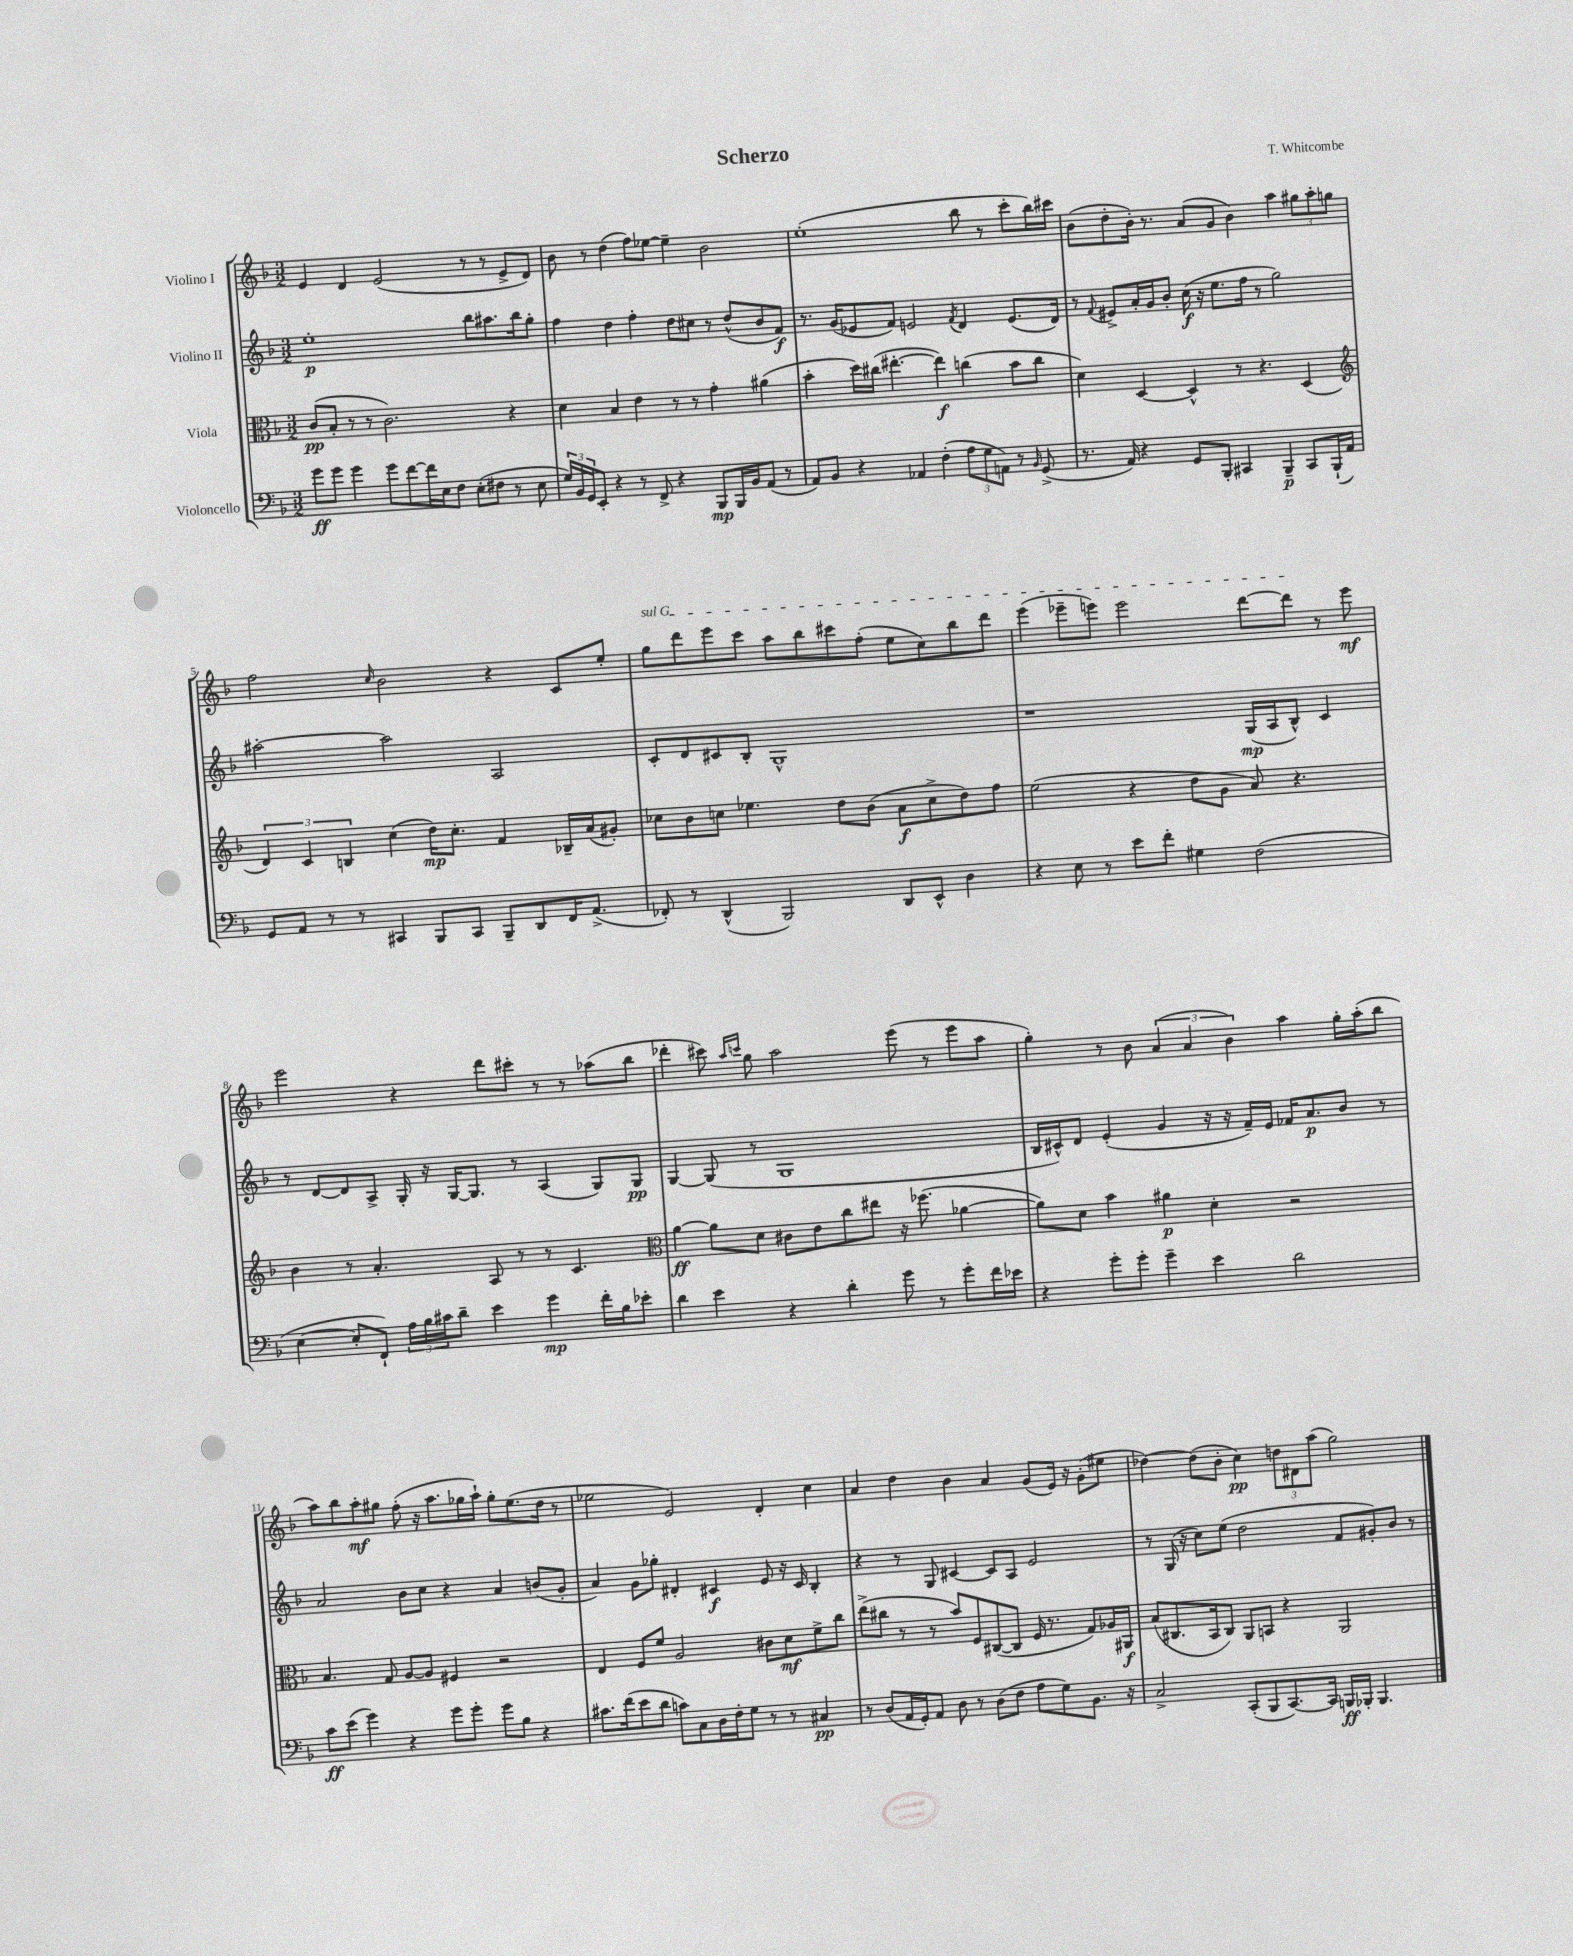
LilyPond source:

\header { title = "Scherzo" composer = "T. Whitcombe" }
<<
\new StaffGroup <<
\new Staff = "s0" \with { instrumentName = "Violino I" } {
    \clef treble \key f \major \numericTimeSignature \time 3/2
    e'4 d'4 e'2( r8 r8 e'8-> d'8) |
    bes'8 r8 d''4( f''8) ees''8~ ees''4-- bes'2 |
    e''1-.( bes''8 r8 c'''8-. bes''16) cis'''16 |
    bes'8( d''8-. bes'16-.) r8. a'8( g'8 bes'4) a''4 \tuplet 3/2 { gis''8 a''8-. g''8 } |
    f''2 \grace { c''16 } bes'2 r4 c'8 e''8-. |
    \once \override TextSpanner.bound-details.left.text = \markup { \italic "sul G" } g''8\startTextSpan d'''8 e'''8 c'''8 a''8 bes''8 cis'''8 f''8-.( e''8 c''8) bes''8 d'''8 |
    e'''4( ees'''8-- e'''8) e'''2 d'''8~ d'''8\stopTextSpan r8 e'''8\mf |
    e'''2 r4 d'''8 cis'''8-. r8 r8 aes''8( bes''8 |
    des'''4-. cis'''8) \grace { a''16 c'''16 } g''8 a''2 e'''8( r8 e'''8 a''8 |
    g''4-.) r8 bes'8 \tuplet 3/2 { a'4( a'4 bes'4) } a''4 g''16-. a''16-.( bes''8 |
    a''8) bes''8 a''8-.\mf gis''8 f''8-.( r16 a''8. ges''16 a''16-!) ges''8-. e''8.( d''16 r8 |
    ees''2 e'2) d'4-. c''4 |
    a'4 d''4 bes'4 a'4 g'8( e'16) r16 g'8-.( eis''8 |
    des''4~) des''8( bes'8-. c''4\pp) \tuplet 3/2 { d''8 dis'8 a''8( } g''2) \bar "|." |
}
\new Staff = "s1" \with { instrumentName = "Violino II" } {
    \clef treble \key f \major \numericTimeSignature \time 3/2
    e''1-.\p bes''8 ais''8. bes''16 g''8-. |
    f''4 d''4 f''4-. d''8 cis''8 r8 d''8-^( bes'8 f'8\f) |
    r8. g'16( ees'8 f'8) e'2 \acciaccatura { f'8 } d'4 e'8.( d'16) |
    r8 \appoggiatura { f'8 } eis'8-> a'16-. g'16 bes'8-. c''16\f( r16 e''8. f''16 r8 g''2) |
    ais''2~-. ais''2 a2 |
    c'8-. d'8 cis'8 bes8-. g1-^ |
    r1 g16\mp( a16 bes8-^) c'4 |
    r8 d'8~ d'8 a8-> g16-. r16 g16~ g8. r8 a4( g8) g8\pp |
    g4~ g8( r8 g1 |
    bes16 cis'16-^) d'8 e'4-.( g'4 r16 r16 f'16--) e'16 fes'16 a'8.\p bes'8 r8 |
    a'2 bes'8 c''8 r4 a'4 b'8( g'8-. |
    a'4) g'8 ges''8-. dis'4-. cis'4\f e'8 r16 cis'16 bes4-. |
    r4 r8 g8 cis'4~ cis'8 a8 e'2 |
    r8 g16( r16 c''8) e''8( d''2 f'8 gis'8-.) bes'8 r8 \bar "|." |
}
\new Staff = "s2" \with { instrumentName = "Viola" } {
    \clef alto \key f \major \numericTimeSignature \time 3/2
    c'8\pp( bes8-. r8 r8 c'2.) r4 |
    d'4 bes4 e'4 r8 r8 g'4-. ais'4( |
    bes'4-. d''16) cis''16( eis''4.~-. eis''4\f) c''4( bes'8 c''8 |
    d'4) d4~ d4-^ r8 r4. d4( |
    \clef treble \tuplet 3/2 { d'4) c'4 b4 } c''4( d''16\mp) c''8.-. f'4 bes16-- a'16( gis'8-.) |
    ces''8 bes'8 c''8 ees''4. d''8 bes'8( a'8\f c''8-> d''8) f''8 |
    e''2( r4 d''8 g'8 a'8) r4. |
    bes'4 r8 a'4.-. a8 r8 r8 c'4. |
    \clef alto a'4~\ff a'8 d'8 cis'8 e'8 c''8 eis''8 r16 fes''8.( aes'4~ |
    aes'8) d'8 bes'4 ais'4\p d'4-. r2 |
    bes4. g8 a8~ a8 fis4 r2 |
    e4 f8 f'8 a2 cis'8 d'8\mf f'8-> c''8 |
    e''8->( cis''8 r8 r8 bes'8) f8 cis8~( cis8 f16 r8. g8) aes16 ais,16\f |
    bes8( cis8. bes,16 cis8) a,8 b,8 r4 a,2 \bar "|." |
}
\new Staff = "s3" \with { instrumentName = "Violoncello" } {
    \clef bass \key f \major \numericTimeSignature \time 3/2
    g'8\ff g'8 g'4 g'8 f'8~ f'16 e16 f8 e8-.( fis8 r8 e8 |
    \tuplet 3/2 { g16) bes,16 g,16 } e,8-. r4 r8 f,8-> r4 bes,,8\mp bes,,16 bes,16 a,8( r8 |
    a,8) bes,8 r4 aes,4 f4-.( \tuplet 3/2 { a8 g8 a,8) } r8 \grace { bes,16 } g,8->( |
    r8. a,16) r4 g,8 bes,,8-. cis,4 bes,,4--\p cis,8 bes,,16-!( a,16) |
    g,8 a,8 r8 r8 cis,4 bes,,8 cis,8 bes,,8-- d,8 f,16 a,8.->( |
    fes,8-.) r8 d,4-^( bes,,2) d,8 e,8-^ d4 |
    r4 e8 r8 e'8 f'8-. gis4 f2( |
    e4~ e8-. f,8-!) \tuplet 3/2 { a16 bes16 cis'16 } d'8-- e'4 g'4\mp f'16-. bes16 ees'8-. |
    d'4 e'4 r4 d'4-. g'8 r8 g'8-. f'16 ees'16 |
    r4 g'8-. g'8-. g'4-- e'4 d'2 |
    c'8\ff e'8( g'4) r4 g'8 g'8-. g'8 bes8 r4 |
    cis'8. f'16( e'8 d'8 c'8) c8 d16 f16-. g8 r8 r8 cis4\pp |
    r8 d8( a,16 g,16-.) a,8 d8 r8 d8( f8 a8 g8) bes,8. r16 |
    c2-> c,8-.( bes,,8 c,8.~) c,16 b,,16\ff bes,,16-. bes,,4. \bar "|." |
}
>>
>>
